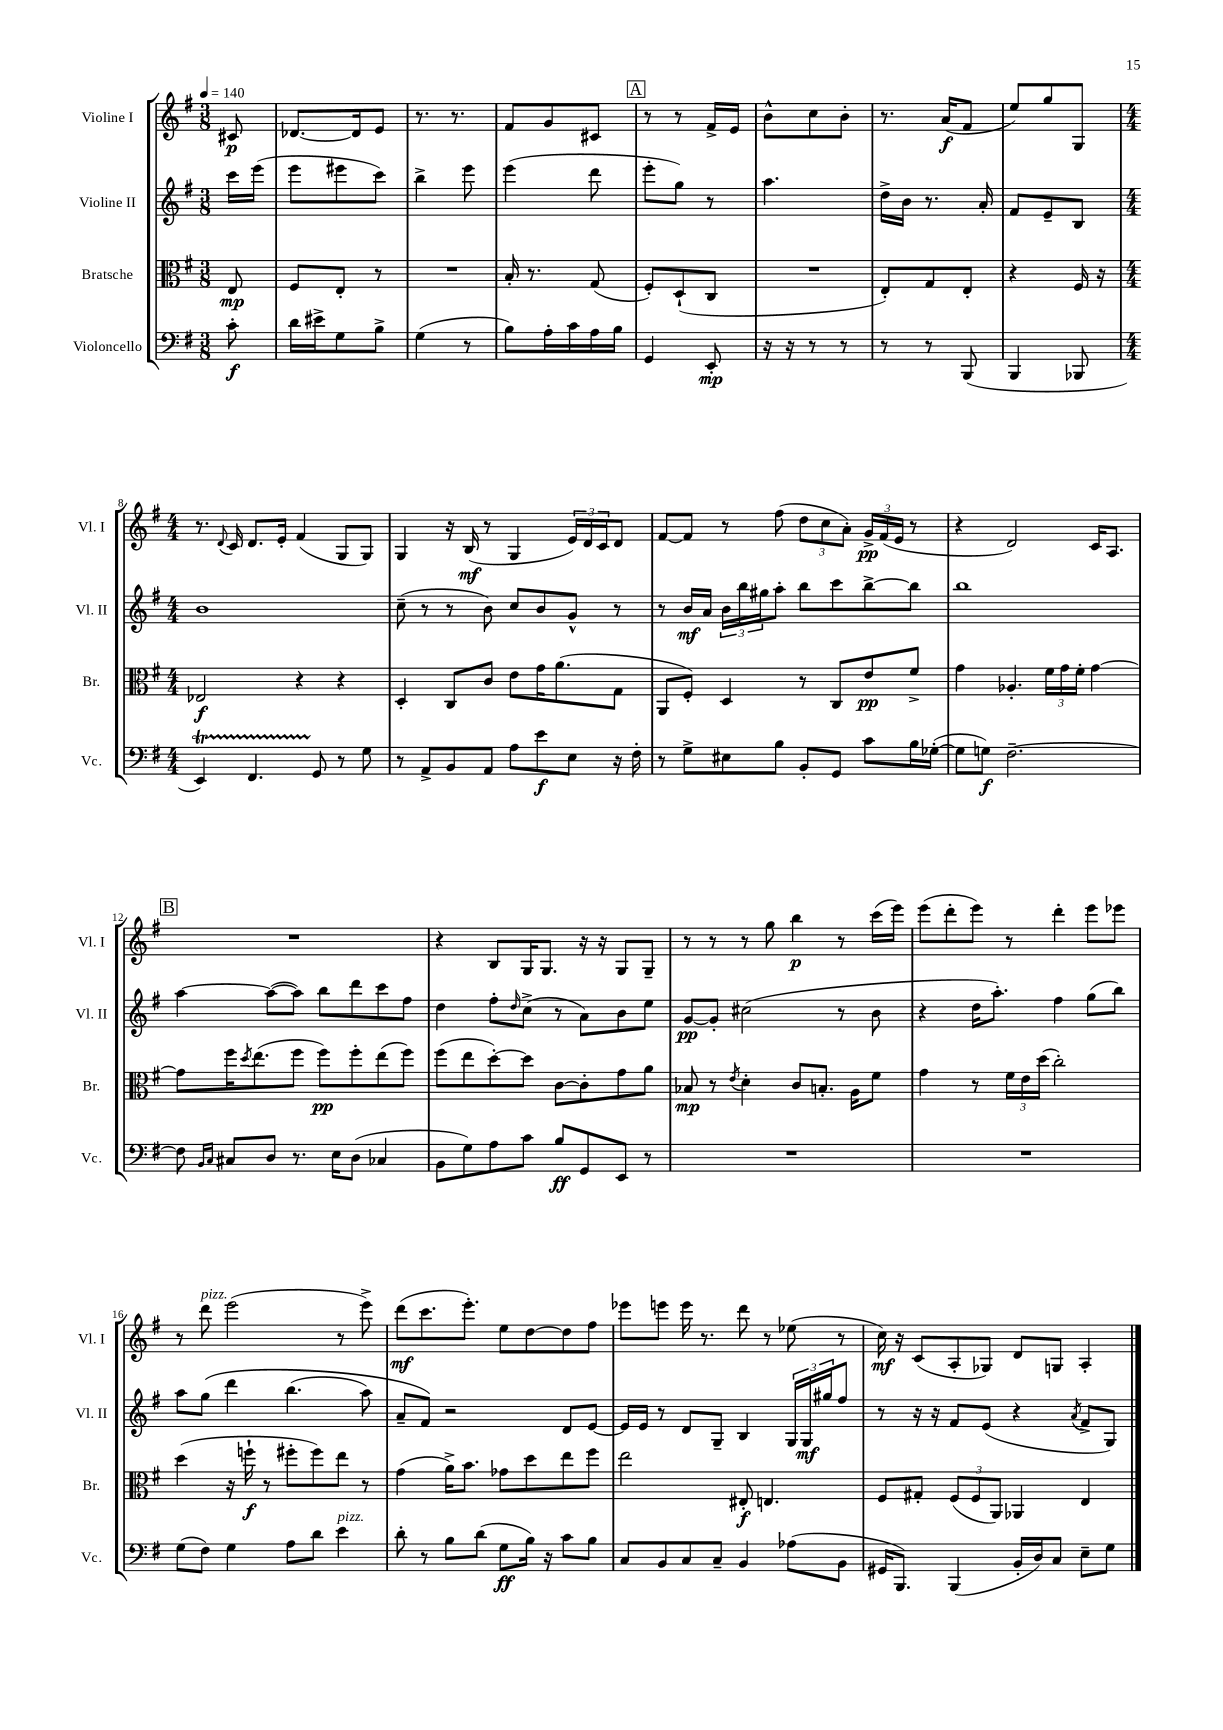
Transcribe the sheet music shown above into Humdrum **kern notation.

**kern	**dynam	**kern	**dynam	**kern	**dynam	**kern	**dynam
*part4	*part4	*part3	*part3	*part2	*part2	*part1	*part1
*staff4	*staff4	*staff3	*staff3	*staff2	*staff2	*staff1	*staff1
*I"Violoncello	*	*I"Bratsche	*	*I"Violine II	*	*I"Violine I	*
*I'Vc.	*	*I'Br.	*	*I'Vl. II	*	*I'Vl. I	*
*clefF4	*	*clefC3	*	*clefG2	*	*clefG2	*
*k[f#]	*	*k[f#]	*	*k[f#]	*	*k[f#]	*
*M3/8	*	*M3/8	*	*M3/8	*	*M3/8	*
*MM140	*	*MM140	*	*MM140	*	*MM140	*
=	=	=	=	=	=	=	=
8c'\	f	8E/	mp	16ccc\LL	.	8c#X/	p
.	.	.	.	(16eee\JJ	.	.	.
=1	=1	=1	=1	=1	=1	=1	=1
16d\LL	.	8F#/L	.	8eee\L	.	[8.d-X/L	.
16e#X^\J	.	.	.	.	.	.	.
8G\	.	8E'/J	.	8eee#X\	.	.	.
.	.	.	.	.	.	16d-/k]	.
8B^\J	.	8r	.	8ccc\J)	.	8e/J	.
=2	=2	=2	=2	=2	=2	=2	=2
(4G\	.	4.r	.	4bb^\	.	8.r	.
.	.	.	.	.	.	8.r	.
8r	.	.	.	8eee\	.	.	.
=3	=3	=3	=3	=3	=3	=3	=3
8B\L)	.	16B'/	.	(4eee\	.	8f#/L	.
.	.	8.r	.	.	.	.	.
16A'\L	.	.	.	.	.	8g/	.
16c\	.	.	.	.	.	.	.
16A\	.	(8G/	.	8ddd\	.	8c#X/J	.
16B\JJ	.	.	.	.	.	.	.
!!LO:REH:place=s1:t=A
=4	=4	=4	=4	=4	=4	=4	=4
4GG/	.	8F#'/L)	.	8eee'\L	.	8r	.
.	.	(8D`/	.	8gg\J)	.	8r	.
8EE'/	mp	8C/J	.	8r	.	16f#^/LL	.
.	.	.	.	.	.	16e/JJ	.
=5	=5	=5	=5	=5	=5	=5	=5
16r	.	4.r	.	4.aa\	.	8b^^\L	.
16r	.	.	.	.	.	.	.
8r	.	.	.	.	.	8cc\	.
8r	.	.	.	.	.	8b'\J	.
=6	=6	=6	=6	=6	=6	=6	=6
8r	.	8E'/L)	.	16dd^\LL	.	8.r	.
.	.	.	.	16b\JJ	.	.	.
8r	.	8G/	.	8.r	.	.	.
.	.	.	.	.	.	(16a/KL	f
(8BBB/	.	8E'/J	.	.	.	8f#/J	.
.	.	.	.	16a'/	.	.	.
=7	=7	=7	=7	=7	=7	=7	=7
4BBB/	.	4r	.	8f#/L	.	8ee/L)	.
.	.	.	.	8e~/	.	8gg/	.
8BBB-X/	.	16F#/	.	8B/J	.	8G/J	.
.	.	16r	.	.	.	.	.
!!LO:LB:g=z
=8	=8	=8	=8	=8	=8	=8	=8
*M4/4	*	*M4/4	*	*M4/4	*	*M4/4	*
4EET/)	.	2E-X/	f	1b	.	8.r	.
.	.	.	.	.	.	8qqd/	.
.	.	.	.	.	.	16c/	.
4.FF#TTT/	.	.	.	.	.	8.d/L	.
.	.	.	.	.	.	16e'/Jk	.
.	.	4r	.	.	.	(4f#/	.
8GG/	.	.	.	.	.	.	.
8r	.	4r	.	.	.	8G/L	.
8G\	.	.	.	.	.	8G/J)	.
=9	=9	=9	=9	=9	=9	=9	=9
8r	.	4D'/	.	(8cc~\	.	4G/	.
8AA^/L	.	.	.	8r	.	.	.
8BB/	.	8C/L	.	8r	.	16r	.
.	.	.	.	.	.	(16B/	mf
8AA/J	.	8c/J	.	8b\)	.	8r	.
8A\L	.	8e\L	.	8cc/L	.	4G/	.
8e\	f	16g\K	.	8b/	.	.	.
.	.	(8.a\	.	.	.	.	.
8E\J	.	.	.	8g^^/J	.	24e/LL)	.
.	.	.	.	.	.	24d/	.
.	.	.	.	.	.	24c/J	.
16r	.	8G\J	.	8r	.	8d/J	.
16F#'\	.	.	.	.	.	.	.
=10	=10	=10	=10	=10	=10	=10	=10
8r	.	8AA/L	.	8r	.	[8f#/L	.
8G^\L	.	8F#'/J)	.	16b/LL	mf	8f#/J]	.
.	.	.	.	16a/JJ	.	.	.
8E#X\	.	4D/	.	24b\LL	.	8r	.
.	.	.	.	24bb\	.	.	.
.	.	.	.	24gg#X\J	.	.	.
8B\J	.	.	.	8aa'\J	.	(8ff#\	.
8BB'/L	.	8r	.	8bb\L	.	12dd\L	.
.	.	.	.	.	.	12cc\	.
8GG/J	.	8C/L	.	8ccc\	.	.	.
.	.	.	.	.	.	12a'\J)	.
8c\L	.	8e/	pp	[8bb^\	.	24g^/LL	pp
.	.	.	.	.	.	(24f#/	.
.	.	.	.	.	.	24e/JJ	.
16B\L	.	8f#^/J	.	8bb\J]	.	8r	.
([16G-X'\JJ	.	.	.	.	.	.	.
=11	=11	=11	=11	=11	=11	=11	=11
8G-\L]	.	4g\	.	1bb	.	4r	.
8Gn\J)	f	.	.	.	.	.	.
[2.F#~\	.	4.A-X'/	.	.	.	2d/)	.
.	.	24f#\LL	.	.	.	.	.
.	.	24g\	.	.	.	.	.
.	.	24f#'\JJ	.	.	.	.	.
.	.	[4g\	.	.	.	16c/KL	.
.	.	.	.	.	.	8.A/J	.
!!LO:LB:g=z
!!LO:REH:place=s1:t=B
=12	=12	=12	=12	=12	=12	=12	=12
8F#\]	.	8g\L]	.	[4aa\	.	1r	.
16qqBB/LL	.	.	.	.	.	.	.
16qqC/JJ	.	.	.	.	.	.	.
8C#X/L	.	16ff#\K	.	.	.	.	.
.	.	8qdd/	.	.	.	.	.
.	.	(8.ee\	.	.	.	.	.
8D/J	.	.	.	(8aa\L_	.	.	.
8.r	.	8ff#\J	.	8aa\J])	.	.	.
.	.	8ff#\L)	pp	8bb\L	.	.	.
16E\KL	.	.	.	.	.	.	.
(8D\J	.	8ff#'\	.	8ddd\	.	.	.
4C-X/	.	(8ee\	.	8ccc\	.	.	.
.	.	8ff#\J)	.	8ff#\J	.	.	.
=13	=13	=13	=13	=13	=13	=13	=13
8BB\L	.	(8ff#\L	.	4dd\	.	4r	.
8G\)	.	8ee\	.	.	.	.	.
8A\	.	[8dd'\)	.	8ff#'\L	.	8B/L	.
.	.	.	.	16qqdd/	.	.	.
8c\J	.	8dd\J]	.	(8cc^\J	.	16G/K	.
.	.	.	.	.	.	8.G/J	.
8B/L	ff	[8c\L	.	8r	.	.	.
8GG/	.	8c'\]	.	8a\L)	.	16r	.
.	.	.	.	.	.	16r	.
8EE/J	.	8g\	.	8b\	.	8G/L	.
8r	.	8a\J	.	8ee\J	.	8G~/J	.
=14	=14	=14	=14	=14	=14	=14	=14
1r	.	8B-X/	mp	[8g/L	pp	8r	.
.	.	8r	.	8g'/J]	.	8r	.
.	.	8qe/	.	.	.	.	.
.	.	4d'\	.	(2cc#X\	.	8r	.
.	.	.	.	.	.	8gg\	.
.	.	8c/L	.	.	.	4bb\	p
.	.	8.Bn'/J	.	.	.	.	.
.	.	.	.	8r	.	8r	.
.	.	16A\KL	.	.	.	.	.
.	.	8f#\J	.	8b\	.	(16ccc\LL	.
.	.	.	.	.	.	16eee\JJ)	.
=15	=15	=15	=15	=15	=15	=15	=15
1r	.	4g\	.	4r	.	(8eee\L	.
.	.	.	.	.	.	8ddd'\	.
.	.	8r	.	16dd\KL	.	8eee\J)	.
.	.	.	.	8.aa'\J)	.	.	.
.	.	24f#\LL	.	.	.	8r	.
.	.	24e\	.	.	.	.	.
.	.	(24dd\JJ	.	.	.	.	.
.	.	2cc'\)	.	4ff#\	.	4ddd'\	.
.	.	.	.	(8gg\L	.	8eee\L	.
.	.	.	.	8bb\J)	.	8eee-X\J	.
!!LO:LB:g=z
=16	=16	=16	=16	=16	=16	=16	=16
(8G\L	.	(4dd\	.	8aa\L	.	8r	.
!	!	!	!	!	!	!LO:TX:a:i:t=pizz.	!
8F#\J)	.	.	.	(8gg\J	.	8ddd\	.
4G\	.	16r	.	4ddd\	.	(2eee\	.
.	.	16ffn`\	f	.	.	.	.
.	.	8r	.	.	.	.	.
8A\L	.	8ff#X'\L	.	(4.bb\	.	.	.
8d\J	.	8ff#\)	.	.	.	.	.
!LO:TX:a:i:t=pizz.	!	!	!	!	!	!	!
4e\	.	8ee\J	.	.	.	8r	.
.	.	8r	.	8aa\)	.	8eee^\)	.
=17	=17	=17	=17	=17	=17	=17	=17
8d'\	.	(4g\	.	8a~/L	.	(8ddd\L	mf
8r	.	.	.	8f#/J)	.	8.ccc\	.
8B\L	.	16a^\KL)	.	2r	.	.	.
.	.	8.b\J	.	.	.	8.eee'\J)	.
(8d\J	.	.	.	.	.	.	.
8G\L	ff	8g-X\L	.	.	.	8ee\L	.
16B\Jk)	.	8dd\	.	.	.	[8dd\	.
16r	.	.	.	.	.	.	.
8c\L	.	8ee\	.	8d/L	.	8dd\]	.
8B\J	.	8ff#\J	.	[8e/J	.	8ff#\J	.
=18	=18	=18	=18	=18	=18	=18	=18
8C/L	.	2ee\	.	16e/LL]	.	8eee-X\L	.
.	.	.	.	16e/JJ	.	.	.
8BB/	.	.	.	8r	.	8eeen\J	.
8C/	.	.	.	8d/L	.	16eee\	.
.	.	.	.	.	.	8.r	.
8C~/J	.	.	.	8G~/J	.	.	.
4BB/	.	8E#X'/	f	4B/	.	8ddd\	.
.	.	4.En/	.	.	.	8r	.
(8A-X\L	.	.	.	24G/LL	.	(8ee-X\	.
.	.	.	.	24G/	mf	.	.
.	.	.	.	24gg#X/J	.	.	.
8BB\J	.	.	.	8ff#/J	.	8r	.
=19	=19	=19	=19	=19	=19	=19	=19
16GG#X/KL	.	8F#/L	.	8r	.	16cc\)	mf
8.BBB/J)	.	.	.	.	.	16r	.
.	.	8G#X'/J	.	16r	.	(8c/L	.
.	.	.	.	16r	.	.	.
(4BBB/	.	(12F#/L	.	8f#/L	.	8A'/	.
.	.	12F#/	.	.	.	.	.
.	.	.	.	(8e/J	.	8G-X/J)	.
.	.	12AA/J)	.	.	.	.	.
16BB'/LL	.	4AA-X/	.	4r	.	8d/L	.
16D/J)	.	.	.	.	.	.	.
8C/J	.	.	.	.	.	8Gn/J	.
.	.	.	.	8qa/	.	.	.
8E~\L	.	4E/	.	8f#^/L	.	4A'/	.
8G\J	.	.	.	8G/J)	.	.	.
==	==	==	==	==	==	==	==
*-	*-	*-	*-	*-	*-	*-	*-
